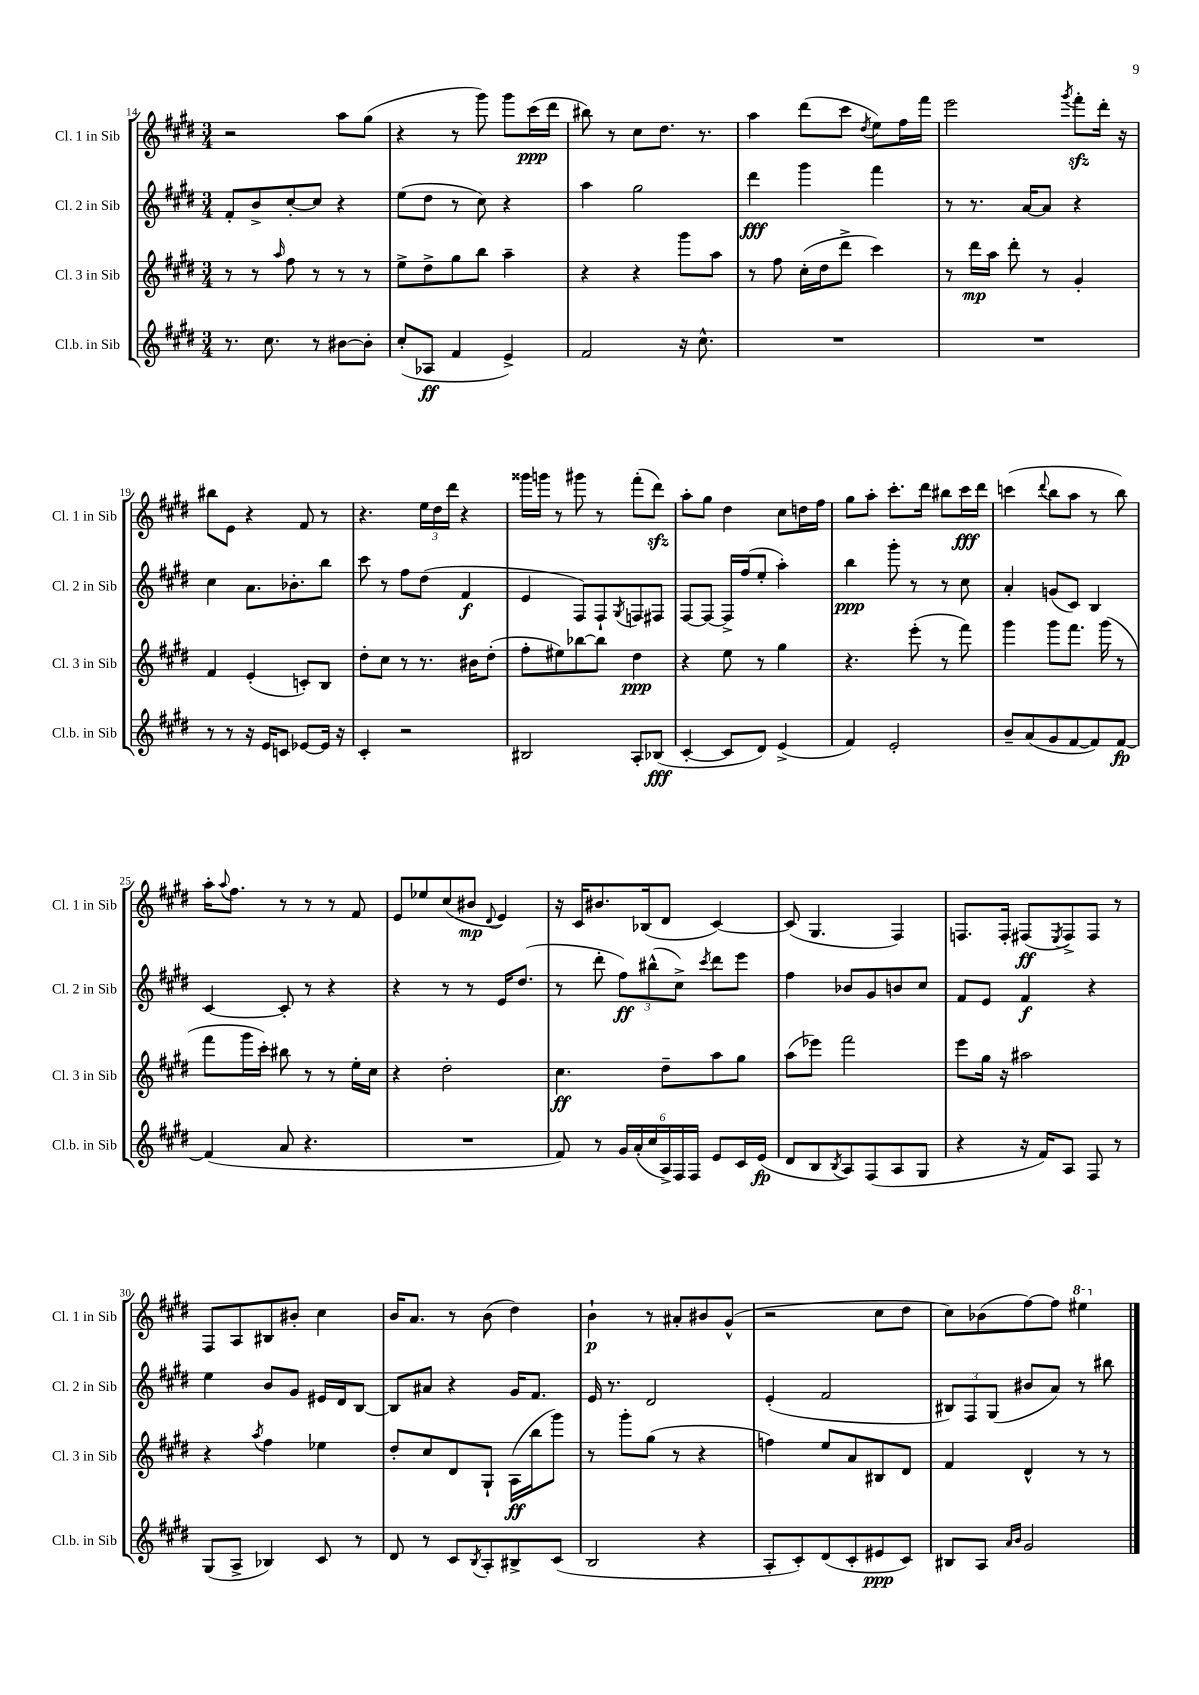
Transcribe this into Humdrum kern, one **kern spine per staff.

**kern	**dynam	**kern	**dynam	**kern	**dynam	**kern	**dynam
*part4	*part4	*part3	*part3	*part2	*part2	*part1	*part1
*staff4	*staff4	*staff3	*staff3	*staff2	*staff2	*staff1	*staff1
*I"Cl.b. in Sib	*	*I"Cl. 3 in Sib	*	*I"Cl. 2 in Sib	*	*I"Cl. 1 in Sib	*
*I'Cl.b. in Sib	*	*I'Cl. 3 in Sib	*	*I'Cl. 2 in Sib	*	*I'Cl. 1 in Sib	*
*clefG2	*	*clefG2	*	*clefG2	*	*clefG2	*
*k[f#c#g#d#]	*	*k[f#c#g#d#]	*	*k[f#c#g#d#]	*	*k[f#c#g#d#]	*
*M3/4	*	*M3/4	*	*M3/4	*	*M3/4	*
=14	=14	=14	=14	=14	=14	=14	=14
8.r	.	8r	.	8f#'/L	.	2r	.
.	.	8r	.	8b^/	.	.	.
8.cc#\	.	.	.	.	.	.	.
.	.	16qqaa/	.	.	.	.	.
.	.	8ff#\	.	[8cc#'/	.	.	.
8r	.	8r	.	8cc#/J]	.	.	.
[8b#X\L	.	8r	.	4r	.	8aa\L	.
8b#'\J]	.	8r	.	.	.	(8gg#\J	.
=15	=15	=15	=15	=15	=15	=15	=15
(8cc#'/L	.	8ee^\L	.	(8ee\L	.	4r	.
8A-X/J	ff	8dd#^\	.	8dd#\J	.	.	.
4f#/	.	8gg#\	.	8r	.	8r	.
.	.	8bb\J	.	8cc#\)	.	8ggg#\)	.
4e^/)	.	4aa~\	.	4r	.	8ggg#\L	.
.	.	.	.	.	.	(16ccc#\L	ppp
.	.	.	.	.	.	16ddd#\JJ	.
=16	=16	=16	=16	=16	=16	=16	=16
2f#/	.	4r	.	4aa\	.	8bb#X\)	.
.	.	.	.	.	.	8r	.
.	.	4r	.	2gg#\	.	8cc#\L	.
.	.	.	.	.	.	8.dd#\J	.
16r	.	8ggg#\L	.	.	.	.	.
8.cc#^^\	.	.	.	.	.	8.r	.
.	.	8aa\J	.	.	.	.	.
=17	=17	=17	=17	=17	=17	=17	=17
2.r	.	8r	.	4ddd#\	fff	4aa\	.
.	.	8ff#\	.	.	.	.	.
.	.	(16cc#'\LL	.	4ggg#\	.	(8ddd#\L	.
.	.	16dd#\J	.	.	.	.	.
.	.	8ddd#^\J	.	.	.	8ccc#\J	.
.	.	.	.	.	.	8qdd#/	.
.	.	4ccc#\)	.	4fff#\	.	8ee\L)	.
.	.	.	.	.	.	16ff#\L	.
.	.	.	.	.	.	16fff#\JJ	.
=18	=18	=18	=18	=18	=18	=18	=18
2.r	.	8r	.	8r	.	2eee\	.
.	.	16ddd#\LL	mp	8.r	.	.	.
.	.	16aa\JJ	.	.	.	.	.
.	.	8ddd#'\	.	.	.	.	.
.	.	.	.	[16a/KL	.	.	.
.	.	8r	.	8a/J]	.	.	.
.	.	.	.	.	.	8qggg#/	.
.	.	4g#'/	.	4r	.	8fff#zz'\L	.
.	.	.	.	.	.	16ddd#'\Jk	.
.	.	.	.	.	.	16r	.
!!LO:LB:g=z
=19	=19	=19	=19	=19	=19	=19	=19
8r	.	4f#/	.	4cc#\	.	8bb#X\L	.
8r	.	.	.	.	.	8e\J	.
16r	.	(4e'/	.	8.a\L	.	4r	.
16e/KL	.	.	.	.	.	.	.
8cn/J	.	.	.	.	.	.	.
.	.	.	.	8.b-X'\	.	.	.
[8e-X/L	.	8cn'/L)	.	.	.	8f#/	.
16e-/Jk]	.	8B/J	.	8bb\J	.	8r	.
16r	.	.	.	.	.	.	.
=20	=20	=20	=20	=20	=20	=20	=20
4c#'/	.	8dd#'\L	.	8ccc#\	.	4.r	.
.	.	8cc#\J	.	8r	.	.	.
2r	.	8r	.	8ff#\L	.	.	.
.	.	8.r	.	(8dd#\J	.	24ee\LL	.
.	.	.	.	.	.	24dd#\	.
.	.	.	.	.	.	24ddd#\JJ	.
.	.	.	.	4f#/	f	4r	.
.	.	16b#X\KL	.	.	.	.	.
.	.	(8dd#'\J	.	.	.	.	.
=21	=21	=21	=21	=21	=21	=21	=21
2B#X/	.	8ff#'\L	.	4e/	.	16ggg##X\LL	.
.	.	.	.	.	.	16gggn\JJ	.
.	.	8ee#X\)	.	.	.	8r	.
.	.	[8bb-X\	.	8F#/L)	.	8ggg#X\	.
.	.	8bb-\J]	.	8F#`/	.	8r	.
.	.	.	.	8qG#/	.	.	.
8A'/L	.	4dd#\	ppp	8Fn/	.	(8fff#'\L	.
(8B-X/J	fff	.	.	8F#X/J	.	8ddd#zz\J)	.
=22	=22	=22	=22	=22	=22	=22	=22
[4c#'/	.	4r	.	[8F#/L	.	8aa'\L	.
.	.	.	.	8F#/J_	.	8gg#\J	.
8c#/L]	.	8ee\	.	16F#^/LL]	.	4dd#\	.
.	.	.	.	(16ff#/J	.	.	.
8d#/J)	.	8r	.	8ee'/J	.	.	.
(4e^/	.	4gg#\	.	4aa'\)	.	8cc#\L	.
.	.	.	.	.	.	16ddn\L	.
.	.	.	.	.	.	16ff#\JJ	.
=23	=23	=23	=23	=23	=23	=23	=23
4f#/)	.	4.r	.	4bb\	ppp	8gg#\L	.
.	.	.	.	.	.	8aa'\J	.
2e'/	.	.	.	8ggg#'\	.	8.ccc#'\L	.
.	.	(8eee'\	.	8r	.	.	.
.	.	.	.	.	.	16ddd#\Jk	.
.	.	8r	.	8r	.	8bb#X\L	.
.	.	8fff#\)	.	8cc#\	.	16ccc#\L	fff
.	.	.	.	.	.	16ddd#\JJ	.
=24	=24	=24	=24	=24	=24	=24	=24
8b~/L	.	4ggg#\	.	4a'/	.	(4cccn\	.
(8a/	.	.	.	.	.	.	.
.	.	.	.	.	.	8qqddd#/	.
8g#/	.	8ggg#\L	.	(8gn/L	.	8bb\L	.
[8f#/	.	8.fff#\J	.	8c#/J)	.	8aa\J	.
8f#/])	.	.	.	4B/	.	8r	.
.	.	(16ggg#\	.	.	.	.	.
[8f#/J	fp	8r	.	.	.	8bb\)	.
!!LO:LB:g=z
=25	=25	=25	=25	=25	=25	=25	=25
(4f#/]	.	8fff#\L	.	[4c#/	.	16aa'\KL	.
.	.	.	.	.	.	8qqaa/	.
.	.	.	.	.	.	8.ff#\J	.
.	.	16ggg#\L	.	.	.	.	.
.	.	16ccc#'\JJ)	.	.	.	.	.
8a/	.	8bb#X\	.	8c#'/]	.	8r	.
4.r	.	8r	.	8r	.	8r	.
.	.	8r	.	4r	.	8r	.
.	.	16ee'\LL	.	.	.	8f#/	.
.	.	16cc#\JJ	.	.	.	.	.
=26	=26	=26	=26	=26	=26	=26	=26
2.r	.	4r	.	4r	.	8e/L	.
.	.	.	.	.	.	8ee-X/	.
.	.	2dd#'\	.	8r	.	(8cc#/	.
.	.	.	.	8r	.	8b#X/J	mp
.	.	.	.	.	.	8qqd#/	.
.	.	.	.	16e/KL	.	4e/)	.
.	.	.	.	(8.dd#/J	.	.	.
=27	=27	=27	=27	=27	=27	=27	=27
8f#/)	.	4.cc#\	ff	8r	.	16r	.
.	.	.	.	.	.	16c#/KL	.
8r	.	.	.	8ddd#'\	.	8.b#X/	.
24g#/LL	.	.	.	12ff#\L)	ff	.	.
(24a'/	.	.	.	.	.	.	.
.	.	.	.	.	.	(16B-X/k	.
24cc#/	.	.	.	(12bb#X^^\	.	.	.
24A^/)	.	8dd#~\L	.	.	.	8d#/J	.
24F#/	.	.	.	12cc#^\J)	.	.	.
24F#/JJ	.	.	.	.	.	.	.
.	.	.	.	8qccc#/	.	.	.
8e/L	.	8aa\	.	8ddd#\L	.	[4c#/)	.
16c#/L	.	8gg#\J	.	8eee\J	.	.	.
(16e/JJ	fp	.	.	.	.	.	.
=28	=28	=28	=28	=28	=28	=28	=28
8d#/L	.	(8aa\L	.	4ff#\	.	(8c#/]	.
8B/	.	8eee-X\J)	.	.	.	4.G#/	.
8qB/	.	.	.	.	.	.	.
8A/)	.	2fff#\	.	8b-X/L	.	.	.
(8F#/	.	.	.	8g#/	.	.	.
8A/	.	.	.	8bn/	.	4F#/)	.
8G#/J	.	.	.	8cc#/J	.	.	.
=29	=29	=29	=29	=29	=29	=29	=29
4r	.	8eee\L	.	8f#/L	.	8.Fn/L	.
.	.	16gg#\Jk	.	8e/J	.	.	.
.	.	16r	.	.	.	16F'/Jk	.
16r	.	2aa#X\	.	4f#/	f	(8F#X/L	ff
16f#/KL)	.	.	.	.	.	.	.
.	.	.	.	.	.	8qE/	.
8A/J	.	.	.	.	.	8F#^/)	.
8F#/	.	.	.	4r	.	8F#/J	.
8r	.	.	.	.	.	8r	.
!!LO:LB:g=z
=30	=30	=30	=30	=30	=30	=30	=30
(8G#/L	.	4r	.	4ee\	.	8F#/L	.
8A^/J	.	.	.	.	.	8A/	.
.	.	8qaa/	.	.	.	.	.
4B-X/)	.	4ff#\	.	8b/L	.	8B#X/	.
.	.	.	.	8g#/J	.	8b#X'/J	.
8c#/	.	4ee-X\	.	16e#X/LL	.	4cc#\	.
.	.	.	.	16d#/J	.	.	.
8r	.	.	.	[8B/J	.	.	.
=31	=31	=31	=31	=31	=31	=31	=31
8d#/	.	8dd#'/L	.	8B/L]	.	16b/KL	.
.	.	.	.	.	.	8.a/J	.
8r	.	8cc#/	.	8a#X/J	.	.	.
8c#/L	.	8d#/	.	4r	.	8r	.
8qB/	.	.	.	.	.	.	.
8A'/	.	8G#`/J	.	.	.	(8b\	.
8B#X^/	.	(16A\LL	ff	16g#/KL	.	4dd#\)	.
.	.	16bb\J	.	8.f#/J	.	.	.
(8c#/J	.	8ggg#\J)	.	.	.	.	.
=32	=32	=32	=32	=32	=32	=32	=32
2B/	.	8r	.	16e/	.	4b`\	p
.	.	.	.	8.r	.	.	.
.	.	8ggg#'\L	.	.	.	.	.
.	.	(8gg#\J	.	2d#/	.	8r	.
.	.	8r	.	.	.	8a#X'/L	.
4r	.	4r	.	.	.	8b#X/	.
.	.	.	.	.	.	(8g#^^/J	.
=33	=33	=33	=33	=33	=33	=33	=33
8A'/L	.	4ffn\)	.	(4e'/	.	2r	.
8c#'/)	.	.	.	.	.	.	.
(8d#/	.	8ee/L	.	2f#/	.	.	.
8c#'/	.	8a/	.	.	.	.	.
8e#X/	ppp	8B#X/	.	.	.	8cc#\L	.
8c#/J)	.	8d#/J	.	.	.	8dd#\J	.
=34	=34	=34	=34	=34	=34	=34	=34
8B#X/L	.	4f#/	.	12B#X/L)	.	8cc#\L)	.
.	.	.	.	12F#/	.	.	.
8A/J	.	.	.	.	.	(8b-X\	.
.	.	.	.	(12G#/J	.	.	.
16qqa/LL	.	.	.	.	.	.	.
16qqb/JJ	.	.	.	.	.	.	.
2g#/	.	4d#^^/	.	8b#X/L	.	[8ff#\)	.
.	.	.	.	8a/J)	.	8ff#\J]	.
*	*	*	*	*	*	*8va	*
.	.	8r	.	8r	.	4eee#X\	.
.	.	8r	.	8bb#X\	.	.	.
*	*	*	*	*	*	*X8va	*
==	==	==	==	==	==	==	==
*-	*-	*-	*-	*-	*-	*-	*-
